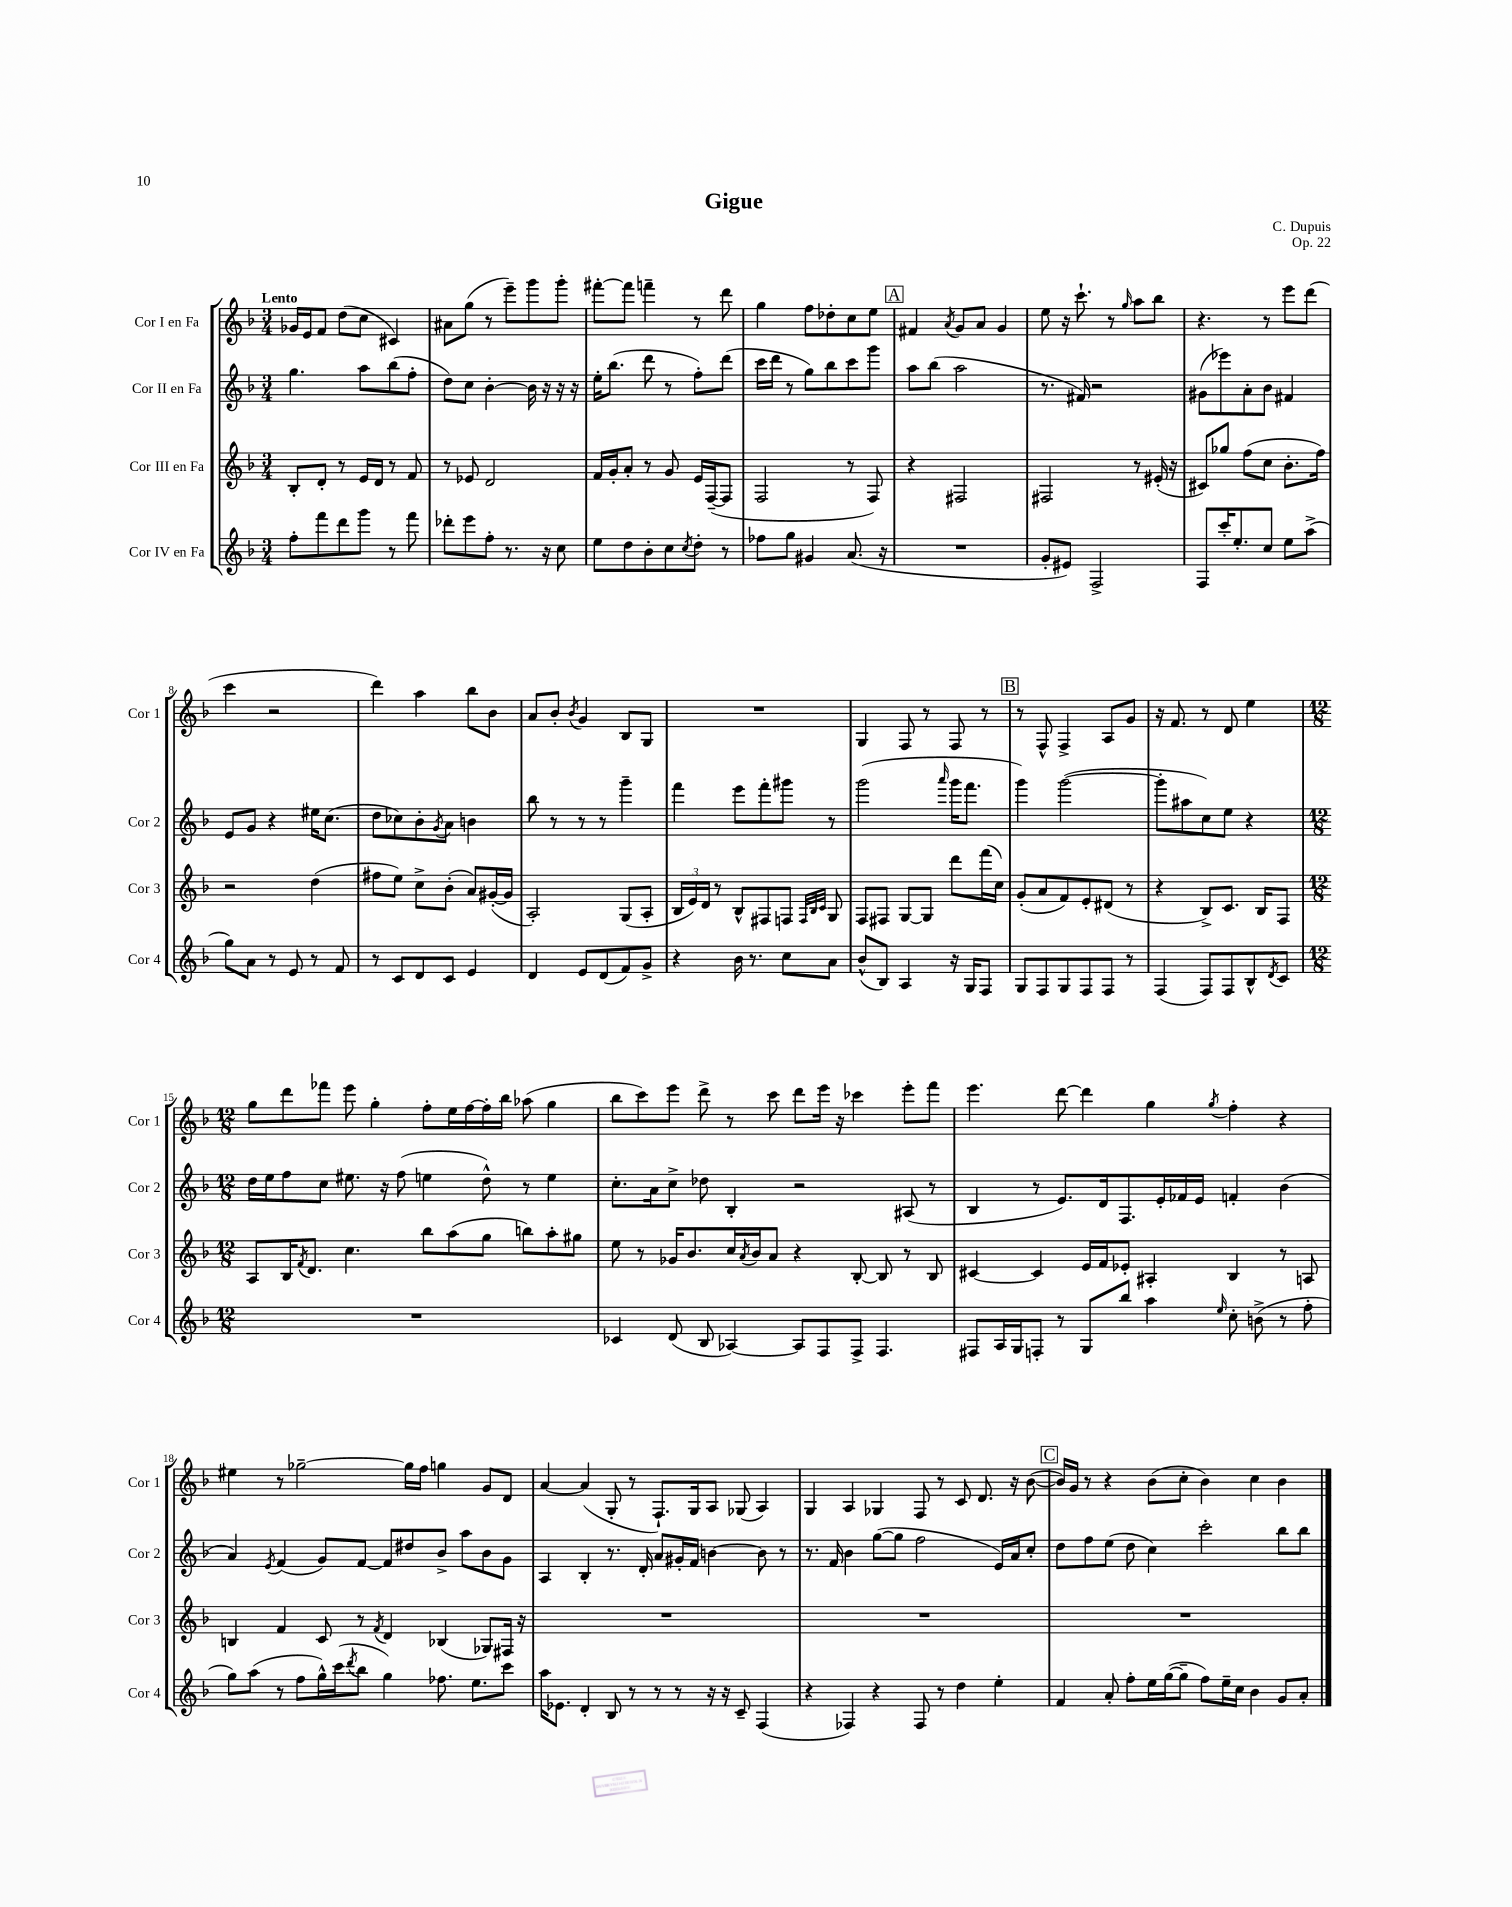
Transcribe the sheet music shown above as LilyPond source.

\header { title = "Gigue" composer = "C. Dupuis" opus = "Op. 22" }
<<
\new StaffGroup <<
\new Staff = "s0" \with { instrumentName = "Cor I en Fa" shortInstrumentName = "Cor 1" } {
    \clef treble \key f \major \numericTimeSignature \time 3/4 \tempo "Lento"
    ges'16 e'16 f'8 d''8( c''8 cis'4) |
    ais'8 g''8( r8 e'''8--) g'''8 g'''8-. |
    fis'''8~-. fis'''8 f'''4-- r8 d'''8 |
    g''4 f''8 des''8-. c''8 e''8 |
    \mark \markup { \box "A" } fis'4 \acciaccatura { a'8 } g'8 a'8 g'4 |
    e''8 r16 c'''8.-! r8 \grace { g''16 } a''8 bes''8 |
    r4. r8 e'''8 d'''8( |
    c'''4 r2 |
    d'''4) a''4 bes''8 bes'8 |
    a'8 bes'8-. \acciaccatura { bes'8 } g'4 bes8 g8 |
    R2. |
    g4 f8 r8 f8 r8 |
    \mark \markup { \box "B" } r8 f8-^ f4-> a8 g'8 |
    r16 f'8. r8 d'8 e''4 |
    \numericTimeSignature \time 12/8 g''8 d'''8 fes'''8 e'''8 g''4-. f''8-. e''16 f''16~ f''16-. bes''16 aes''8( g''4 |
    bes''8 c'''8) e'''8 d'''8-> r8 c'''8 d'''8 e'''16 r16 ces'''4 e'''8-. f'''8 |
    e'''4. d'''8~ d'''4 g''4 \acciaccatura { g''8 } f''4-. r4 |
    eis''4 r8 ges''2~-- ges''16 f''16 g''4 g'8 d'8 |
    a'4~ a'4( g8-. r8 f8.-!) g16 a8 ges8( a4) |
    g4 a4 ges4 f8 r8 c'8 d'8. r16 bes'8~( |
    \mark \markup { \box "C" } bes'16) g'16 r8 r4 bes'8( c''8-. bes'4) c''4 bes'4 \bar "|." |
}
\new Staff = "s1" \with { instrumentName = "Cor II en Fa" shortInstrumentName = "Cor 2" } {
    \clef treble \key f \major \numericTimeSignature \time 3/4
    g''4. a''8 bes''8( f''8-. |
    d''8) c''8 bes'4~-. bes'16 r16 r16 r16 |
    e''16-. bes''8.( d'''8 r8 f''8-.) d'''8( |
    c'''16 d'''16 r8 g''8) bes''8 c'''8 g'''8 |
    \mark \markup { \box "A" } a''8 bes''8( a''2 |
    r8. fis'16) r2 |
    gis'8( ees'''8) a'8-. bes'8 fis'4 |
    e'8 g'8 r4 eis''16 c''8.( |
    d''8 ces''8) bes'8-. \acciaccatura { g'8 } a'8 b'4 |
    bes''8 r8 r8 r8 g'''4-- |
    f'''4 e'''8 f'''8-. gis'''8 r8 |
    g'''2( \grace { a'''16 } g'''16 f'''8. |
    \mark \markup { \box "B" } g'''4) g'''2~( |
    g'''8-. ais''8 c''8) e''8 r4 |
    \numericTimeSignature \time 12/8 d''16 e''16 f''8 c''8 eis''8. r16 f''8( e''4 d''8-^) r8 e''4 |
    c''8.-. a'16 c''8-> des''8 bes4-. r2 ais8( r8 |
    bes4 r8 e'8.) d'16 f8. e'16-. fes'16 e'16 f'4-. bes'4( |
    a'4) \acciaccatura { e'8 } f'4( g'8) f'8~ f'8 dis''8 bes'8-> a''8 bes'8 g'8 |
    a4 bes4-. r8. d'16-. a'8 gis'16-. f'16 b'4~ b'8 r8 |
    r8. f'16 bes'4 g''8~( g''8 f''2 e'16) a'16 c''8-. |
    \mark \markup { \box "C" } d''8 f''8 e''8( d''8 c''4) c'''2-. bes''8 bes''8 \bar "|." |
}
\new Staff = "s2" \with { instrumentName = "Cor III en Fa" shortInstrumentName = "Cor 3" } {
    \clef treble \key f \major \numericTimeSignature \time 3/4
    bes8-. d'8-. r8 e'16 d'16 r8 f'8 |
    r8 ees'8 d'2 |
    f'16 g'16-. a'8-. r8 g'8 e'16 f16~--( f8 |
    f2 r8 f8) |
    \mark \markup { \box "A" } r4 fis2 |
    fis2 r8 eis'16-.( r16 |
    cis'8) ges''8 f''8( c''8 bes'8.-. f''16) |
    r2 d''4( |
    fis''8 e''8) c''8-> bes'8-.( a'8) gis'16~-.( gis'16 |
    a2-.) g8( a8-. |
    \tuplet 3/2 { bes16 e'16) d'16 } r8 bes8-^ fis8 f8 \grace { f32 bes32 c'32 } g8 |
    f8 fis8 g8~ g8 d'''8 f'''16( c''16) |
    \mark \markup { \box "B" } g'8-.( a'8 f'8) e'8-. dis'8( r8 |
    r4 bes8->) c'8. bes16 f8 |
    \numericTimeSignature \time 12/8 a8 bes16 \acciaccatura { f'8 } d'8. c''4. bes''8 a''8( g''8 b''8) a''8-. gis''8 |
    e''8 r8 ges'16 bes'8. c''16 \acciaccatura { a'8 } bes'16 a'8 r4 bes8~-. bes8 r8 bes8 |
    cis'4~ cis'4 e'16 f'16 ees'8-. ais4-. bes4 r8 a8 |
    b4 f'4 c'8 r8 \acciaccatura { f'8 } d'4 bes4( ges8) fis16 r16 |
    R1. |
    R1. |
    \mark \markup { \box "C" } R1. \bar "|." |
}
\new Staff = "s3" \with { instrumentName = "Cor IV en Fa" shortInstrumentName = "Cor 4" } {
    \clef treble \key f \major \numericTimeSignature \time 3/4
    f''8-. f'''8 d'''8 g'''8 r8 f'''8 |
    des'''8-. e'''8 f''8-. r8. r16 c''8 |
    e''8 d''8 bes'8-. c''8 \acciaccatura { c''8 } d''8-. r8 |
    fes''8 g''8 gis'4 a'8.( r16 |
    \mark \markup { \box "A" } R2. |
    g'8-. eis'8) f2-> |
    f8 c'''16-. e''8.-. c''8 e''8 a''8->( |
    g''8) a'8 r8 e'8 r8 f'8 |
    r8 c'8 d'8 c'8 e'4 |
    d'4 e'8 d'8( f'8) g'8-> |
    r4 bes'16 r8. c''8 a'8 |
    bes'8-^( bes8) a4 r16 g16 f8 |
    \mark \markup { \box "B" } g8 f8 g8 f8 f8 r8 |
    f4( f8) f8 bes8-^ \acciaccatura { d'8 } c'8 |
    \numericTimeSignature \time 12/8 R1. |
    ces'4 d'8( bes8 aes4~) aes8 f8 f8-> f4. |
    fis8 a16 g16 f8-. r8 g8 bes''8 a''4 \grace { e''16 } c''8-. b'8->( r8 f''8-. |
    g''8) a''8( r8 f''8 g''16-^) c'''16( \acciaccatura { d'''8 } bes''8 g''4) fes''8. e''8. c'''8 |
    a''16 ees'8. d'4-. bes8 r8 r8 r8 r16 r16 c'8-- f4( |
    r4 fes4) r4 fes8 r8 d''4 e''4-. |
    \mark \markup { \box "C" } f'4 a'8-. f''8-. e''16 g''16~( g''8-- f''8) e''16-- c''16 bes'4 g'8 a'8-. \bar "|." |
}
>>
>>
